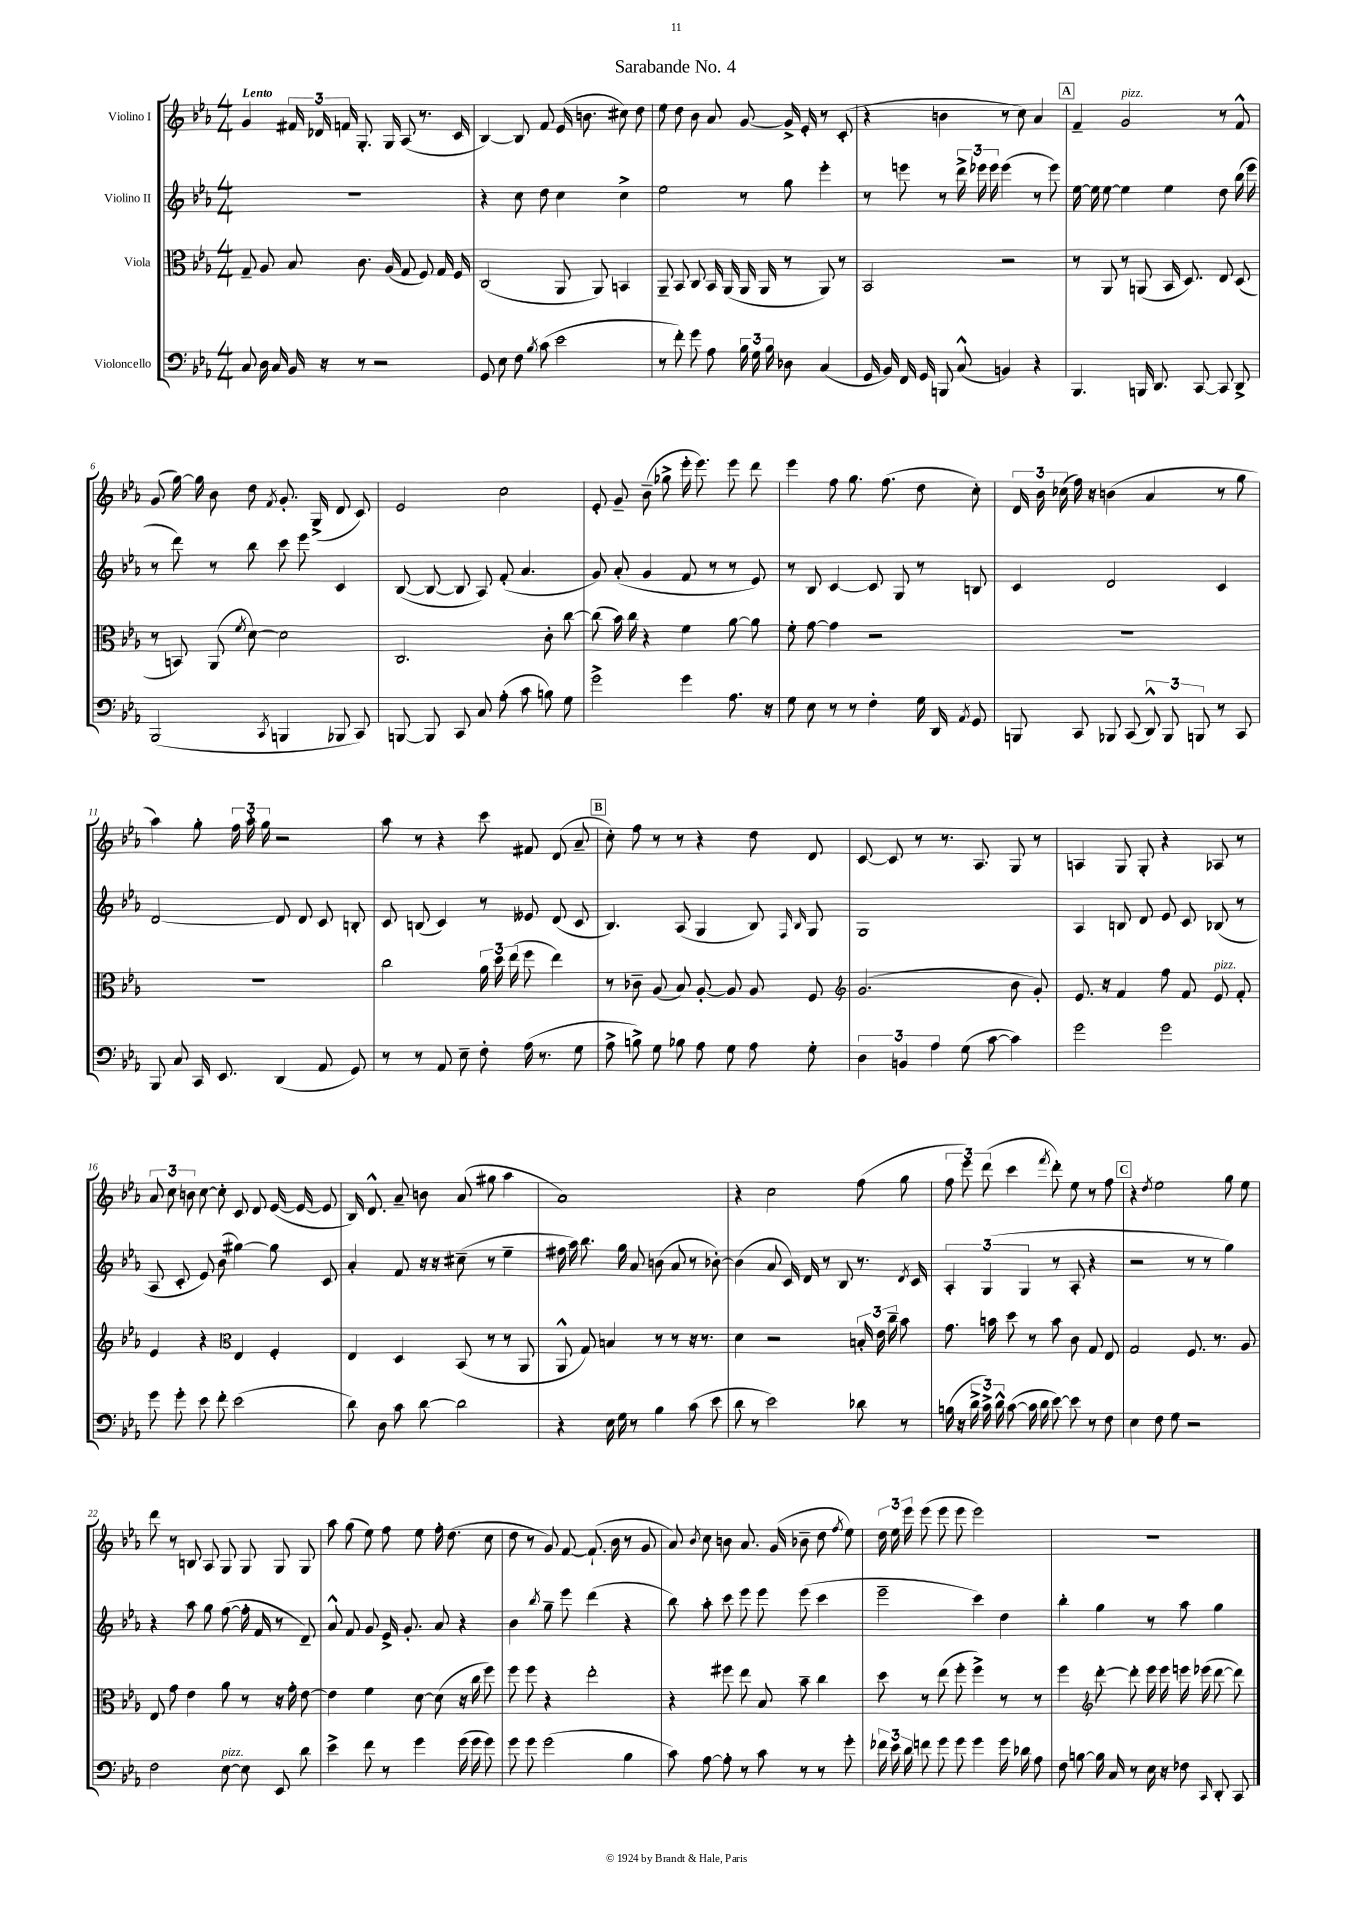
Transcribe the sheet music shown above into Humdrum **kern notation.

**kern	**kern	**kern	**kern
*part4	*part3	*part2	*part1
*staff4	*staff3	*staff2	*staff1
*I"Violoncello	*I"Viola	*I"Violino II	*I"Violino I
*clefF4	*clefC3	*clefG2	*clefG2
*k[b-e-a-]	*k[b-e-a-]	*k[b-e-a-]	*k[b-e-a-]
*M4/4	*M4/4	*M4/4	*M4/4
=1	=1	=1	=1
!	!	!	!LO:TX:a:B:t=Lento
8C/	8G~/	1r	4g/
16D\	8A-/	.	.
16C/	.	.	.
16BB-/	8B-/	.	24f#X/
.	.	.	24d-X/
16r	.	.	.
.	.	.	24fn/
8r	8.c\	.	8.G'/
2r	.	.	.
.	(16A-/	.	16G/
.	8G/	.	(8A-/
.	8F/)	.	8.r
.	16G/	.	.
.	16F/	.	16c/
=2	=2	=2	=2
8GG/	(2C/	4r	[4B-/)
8E-\	.	.	.
8F\	.	8cc\	8B-/]
8qB-/	.	.	.
(8c\	.	8dd\	8f/
2e-\	8AA-/	4cc\	(16e-/
.	.	.	8.bn\
.	8AA-/)	.	.
.	4BBn/	4cc^\	8cc#X\)
.	.	.	8dd\
=3	=3	=3	=3
8r	8AA-~/	2ee-\	8ee-\
8f'\)	8BB-/	.	8dd\
8g\	8C/	.	8b-\
8A-\	16BB-/	.	8a-/
.	(16AA-/	.	.
24B-\	16AA-/	8r	[8g/
24G\	.	.	.
.	16AA-/	.	.
24B-\	.	.	.
8D-X\	8r	8gg\	16g^/]
.	.	.	16e-'/
(4C/	8AA-/)	4eee-'\	8r
.	8r	.	(8c'/
=4	=4	=4	=4
16GG/	2BB-/	8r	4r
16BB-/)	.	.	.
16FF/	.	8eeen\	.
16GG/	.	.	.
8BBBn/	.	8r	4bn\
(8C^^/	.	24ddd^\	.
.	.	24eee-X\	.
.	.	24eee-\	.
4BBn/)	2r	(4eee-\	8r
.	.	.	8cc\)
4r	.	8r	4a-/
.	.	8eee-\)	.
!!LO:REH:place=s1:t=A
=5	=5	=5	=5
4.BBB-/	8r	[16ee-\	4f~/
.	.	16ee-\]	.
.	8AA-/	[8ee-\	.
!	!	!	!LO:TX:a:i:t=pizz.
.	8r	4ee-\]	2g/
16BBBn/	(8AAn/	.	.
8.DD/	.	.	.
.	16BB-/	4ee-\	.
.	8.D/)	.	.
[8CC/	.	.	.
8CC/]	8E-/	8dd\	8r
8DD^/	(8D/	(16bb-\	8f^^/
.	.	16eee-\	.
!!LO:LB:g=z
=6	=6	=6	=6
(2BBB-/	8r	8r	(8g/
.	8BBn/)	8ddd\)	[16gg\)
.	.	.	16gg\]
.	(8AA-/	8r	8b-\
.	8qf/	.	.
.	[8d\)	8bb-\	8dd\
8qCC/	.	.	8qf/
4BBBn/	2d\]	8ccc\	8.g'/
.	.	8eee-\	.
.	.	.	(16G^/
8BBB-X/	.	4c/	8d/
8CC/)	.	.	8c/)
=7	=7	=7	=7
[8BBBn/	2.C/	([8B-/	2e-/
8BBB/]	.	8B-/_	.
8CC/	.	8B-/]	.
8C/	.	8A-/)	.
(8A-'\	.	(8f'/	2cc\
8c\	.	4.a-/	.
8Bn\)	8c'\	.	.
8G\	[8cc\	.	.
=8	=8	=8	=8
2g^\	(8cc\]	8g/)	8e-'/
.	16b-\)	(8a-'/	8g~/
.	16cc\	.	.
.	4r	4g/	(8b-~\
.	.	.	8gg-X^\
4g\	4f\	8f/	16eee-'\
.	.	.	8.eee-\)
.	.	8r	.
8.A-\	[8a-\	8r	8eee-\
.	8a-\]	8e-/)	8ddd\
16r	.	.	.
=9	=9	=9	=9
8G\	8f'\	8r	4eee-\
8E-\	[8g\	8B-/	.
8r	4g\]	[4c/	8ff\
8r	.	.	8.gg\
4F'\	2r	8c/]	.
.	.	.	(8.ff\
.	.	8G/	.
16G\	.	8r	8dd\
16DD/	.	.	.
8qAA-/	.	.	.
8GG/	.	8Bn/	8cc'\)
=10	=10	=10	=10
8BBBn/	1r	4c/	24d/
.	.	.	24b-\
.	.	.	(24cc-X\
8CC/	.	.	16ff\)
.	.	.	16r
8BBB-X/	.	2d/	(4bn\
(8CC/	.	.	.
12DD^^/)	.	.	4a-/
12BBB-/	.	.	.
12BBBn/	.	.	.
8r	.	4c/	8r
8CC/	.	.	8gg\
!!LO:LB:g=z
=11	=11	=11	=11
8BBB-/	1r	[2d/	4aa-\)
8C/	.	.	.
16CC/	.	.	8gg'\
8.EE-/	.	.	.
.	.	.	24ff\
.	.	.	24aa-'\
.	.	.	24gg\
(4DD/	.	8d/]	2r
.	.	8d/	.
8AA-/	.	8c/	.
8GG/)	.	8Bn'/	.
=12	=12	=12	=12
8r	2cc\	8c/	8aa-\
8r	.	(8Bn/	8r
8AA-/	.	4c/)	4r
8E-~\	.	.	.
8F'\	24a-\	8r	8ccc\
.	24dd\	.	.
.	(24ee-\	.	.
(16A-\	8ff\	8e--X/	8f#X/
8.r	.	.	.
.	4ee-\)	(8d/	(8d/
8G\	.	8c/	8a-~/
!!LO:REH:place=s1:t=B
=13	=13	=13	=13
8A-^\	8r	4.B-/)	8cc'\)
8Bn^\)	8c-X~\	.	8ff\
8G\	(8A-/	.	8r
8B-X\	8B-/)	(8A-/	8r
8A-\	[8A-'/	4G/	4r
8G\	8A-/]	.	.
8A-\	8A-/	8B-/)	8dd\
.	.	16qqF/	.
.	.	16qqB-/	.
8G'\	8F/	8G/	8d/
=14	=14	=14	=14
*	*clefG2	*	*
6D\	(2.g/	1G	[8c/
.	.	.	8c/]
6BBn/	.	.	.
.	.	.	8r
6A-\	.	.	.
.	.	.	8.r
(8G\	.	.	.
.	.	.	8.A-/
[8c\	.	.	.
4c\])	8b-\	.	8G/
.	8g'/)	.	8r
=15	=15	=15	=15
2g\	8.e-/	4A-/	4An/
.	16r	.	.
.	4f/	8Bn/	8G/
.	.	8d/	8G'/
2g\	8ff\	8e-/	4r
.	8f/	8c/	.
!	!LO:TX:a:i:t=pizz.	!	!
.	8e-/	(8B-X/	8A-X/
.	8f'/	8r	8r
!!LO:LB:g=z
=16	=16	=16	=16
8g\	4e-/	8A-/	12a-/
.	.	.	12cc\
8g'\	.	8c'/	.
.	.	.	12bn\
8e-\	4r	8e-/)	[8cc\
8f'\	.	(8b-\	8cc'\]
*	*clefC3	*	*
(2e-\	4E-/	[4gg#X\)	8c/
.	.	.	8d/
.	4F'/	8gg#\]	([16e-/
.	.	.	16e-/_
.	.	8c/	8e-/]
=17	=17	=17	=17
8d\)	4E-/	4a-'/	16B-/)
.	.	.	8.d^^/
8D\	.	.	.
8c\	4D/	8f/	8a-~/
[8d\	.	16r	8bn\
.	.	16r	.
2d\]	(8BB-/	(8cc#X~\	(8a-/
.	8r	8r	8gg#X\
.	8r	4ee-~\	4aa-\
.	8AA-/	.	.
=18	=18	=18	=18
4r	8AA-^^/	16ff#X\	1a-)
.	.	16aa-\)	.
.	8G/)	8.bb-\	.
16E-\	4Bn/	.	.
16G\	.	16gg\	.
8r	.	8a-/	.
4B-\	8r	(8bn\	.
.	8r	8a-/	.
(8c\	16r	8r	.
.	8.r	.	.
8e-\	.	[8b-X'\)	.
=19	=19	=19	=19
8d\	4d\	(4b-\]	4r
8r	.	.	.
2e-\)	2r	8a-/	2cc\
.	.	16c/)	.
.	.	16d/	.
.	.	8r	.
.	.	8B-/	.
8d-X\	24Bn'/	8.r	(8ff\
.	24e-\	.	.
.	24cc~\	.	.
8r	8b-\	.	8gg\
.	.	8qd/	.
.	.	16c/	.
=20	=20	=20	=20
(16Bn\	8.g\	6A-'/	12ff\
16r	.	.	.
.	.	.	12eee-\)
24d^\	.	.	.
24c^\)	.	(6G/	(12ddd\
.	16bn\	.	.
24d^^\	.	.	.
([8c\	8dd\	.	4ccc\
.	.	6G/	.
16c\]	8r	.	.
16d\	.	.	.
.	.	.	8qfff/
[8e-\)	8b\	8r	8ddd'\)
8e-\]	8c\	8A-'/	8ee-\
8r	8G/	4r	8r
8F\	8E-/	.	8ff\
!!LO:REH:place=s1:t=C
=21	=21	=21	=21
4E-\	2G/	2r	4r
.	.	.	8qdd/
8F\	.	.	2ee-\
8G\	.	.	.
2r	8.F/	8r	.
.	.	8r	.
.	8.r	.	.
.	.	4gg\)	8gg\
.	8A-/	.	8ee-\
!!LO:LB:g=z
=22	=22	=22	=22
2F\	8E-/	4r	8ddd\
.	8g\	.	8r
.	4e-\	8aa-\	8Bn/
.	.	8gg\	8A-/
!LO:TX:a:i:t=pizz.	!	!	!
[8E-\	8a-\	([8ff\	8G/
8E-\]	8r	16ff'\]	8G/
.	.	16f/	.
8EE-/	16r	8r	8G/
.	16g'\	.	.
8d\	[8e-\	8d~/)	8G/
=23	=23	=23	=23
4e-^\	4e-\]	8a-^^/	8aa-\
.	.	8f/	(8gg\
8f\	4f\	8g/	8ee-\)
8r	.	16e-^/	8ff\
.	.	8.g'/	.
4g\	[8d\	.	8ee-\
.	(8d\]	8a-/	16ff'\
.	.	.	(8.dd\
(16g\	16r	4r	.
16g\	16cc\	.	.
8g\)	8ff\)	.	8cc\
=24	=24	=24	=24
8g\	8ff\	4b-\	8dd\
8g\	8ff\	.	8r
.	.	8qbb-/	.
(2g\	4r	8gg~\	8g/)
.	.	8eee-\	[8f/
.	2ee-'\	(4ddd\	(8.f`/]
.	.	.	16b-\
4B-\	.	4r	8r
.	.	.	8g/
=25	=25	=25	=25
8c\)	4r	8bb-\)	8a-/)
.	.	.	8qb-/
[8A-\	.	8aa-'\	8cc\
8A-'\]	8ff#X\	8ccc\	8bn\
8r	8ee-\	8eee-\	8.a-/
8c\	8B-/	8eee-\	.
.	.	.	(16g/
8r	8b-~\	(8eee-\	8b-X~\
8r	4cc\	4ccc\	8dd\
.	.	.	8qff/
8g'\	.	.	8ee-\)
=26	=26	=26	=26
24f-X\	8dd\	2eee-~\	24dd\
24e-\	.	.	24ee-\
24d\	.	.	24eee-\
8fn\	8r	.	(8eee-\
8g\	(8ee-\	.	8eee-\
8g\	8ff'\	.	8eee-\
4g\	4ff^\)	4ccc\)	2eee-\)
16g\	8r	4dd\	.
16d-X\	.	.	.
8A-\	8r	.	.
=27	=27	=27	=27
8F\	4ff\	4bb-'\	1r
[8Bn\	.	.	.
*	*clefG2	*	*
16B\]	[8ddd'\	4gg\	.
16C/	.	.	.
8r	8ddd'\]	.	.
16E-\	16eee-\	8r	.
16r	16eee-\	.	.
8F-X\	16eeen\	8aa-\	.
.	(16eee-X\	.	.
16qqCC/	.	.	.
8DD'/	[8ddd\	4gg\	.
8CC/	8ddd\])	.	.
==	==	==	==
*-	*-	*-	*-
